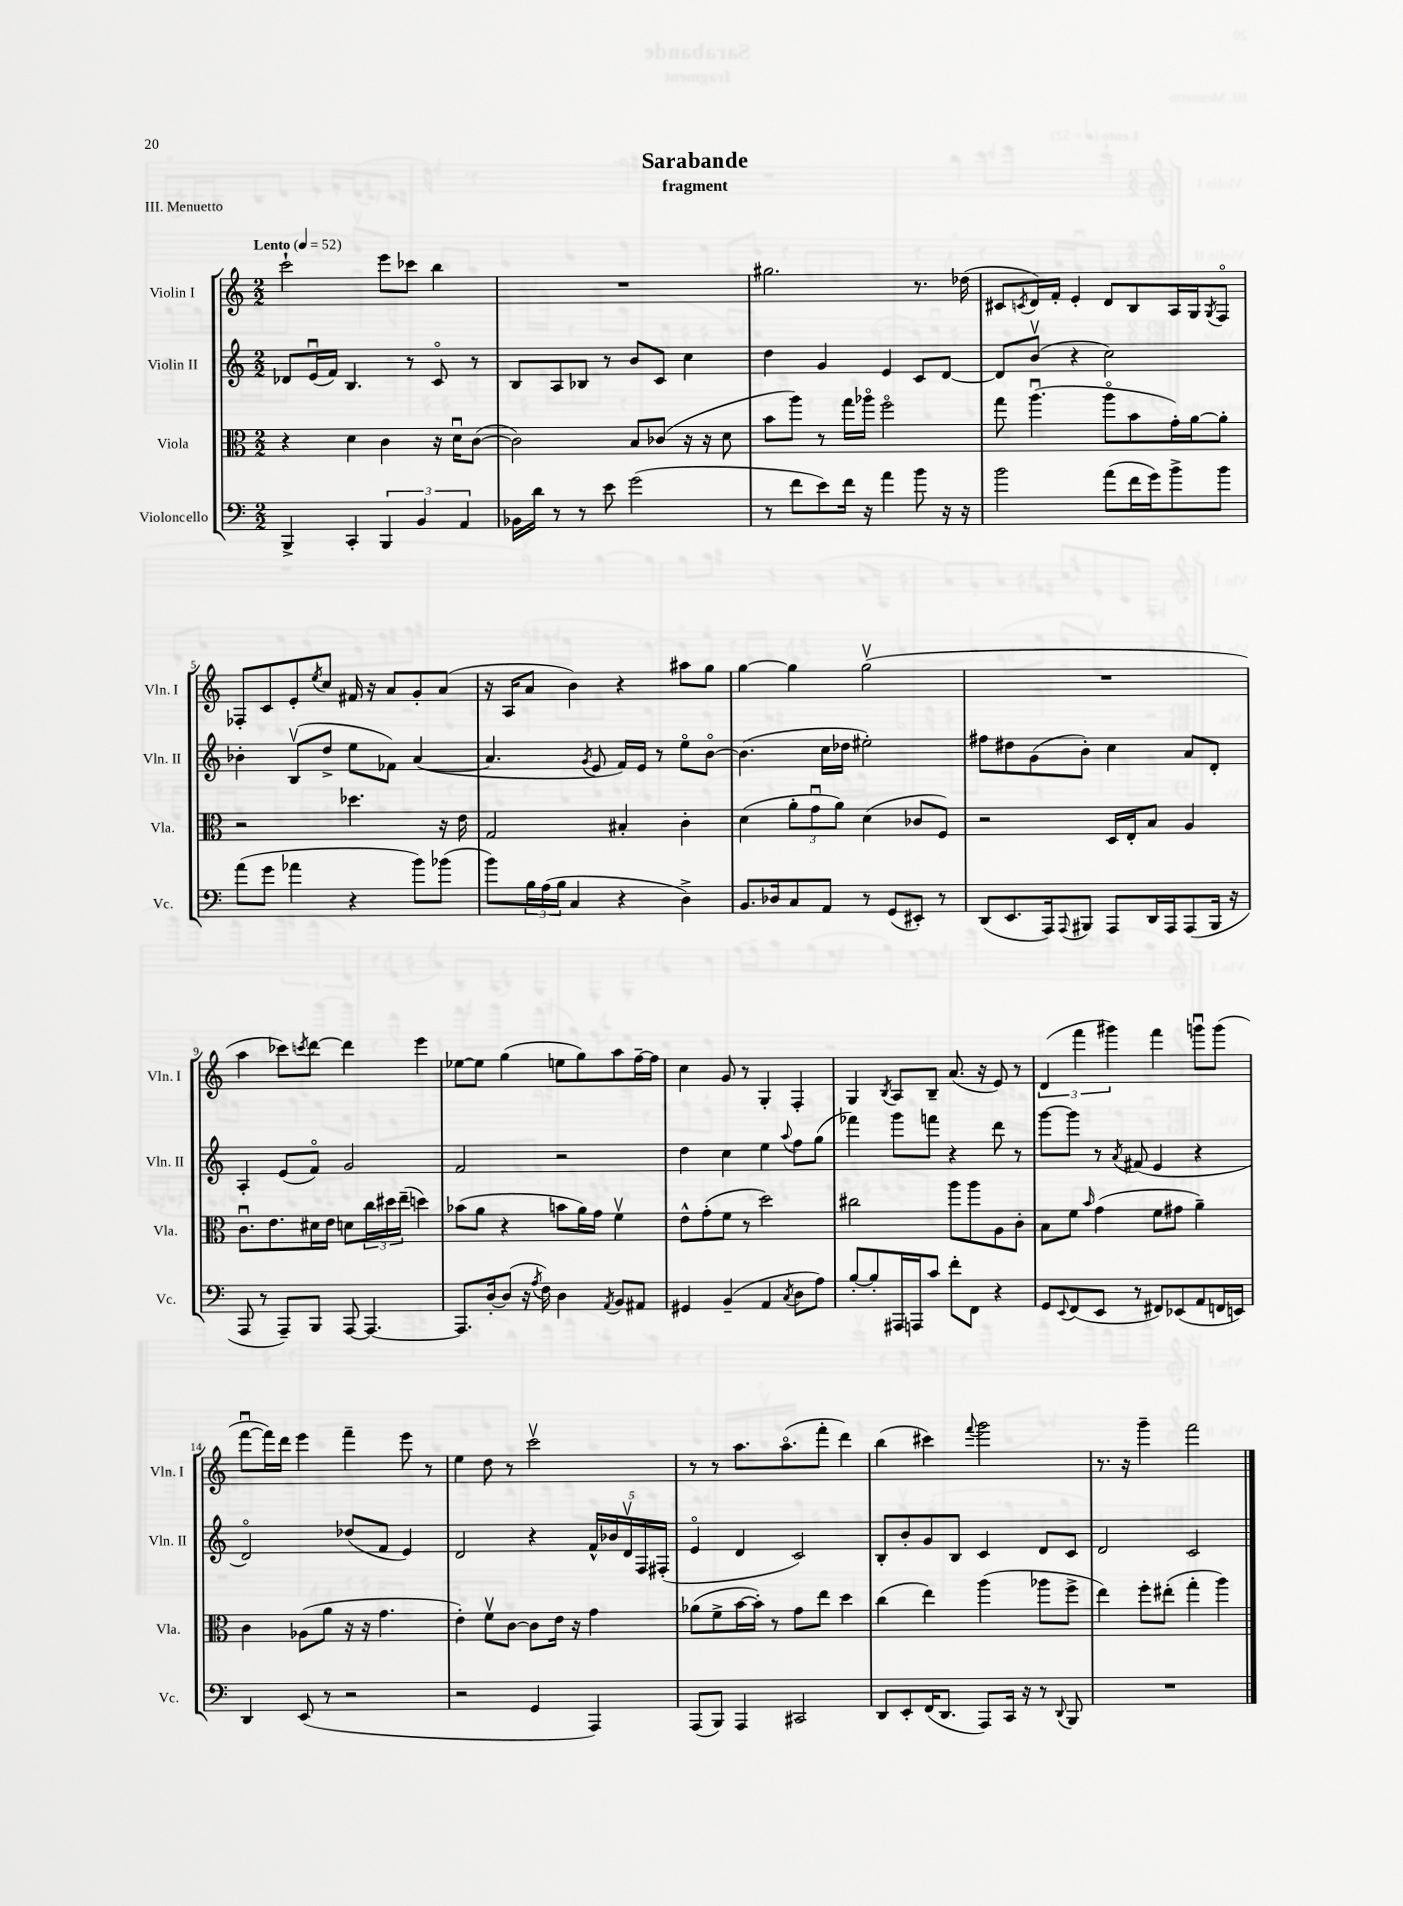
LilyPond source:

\header { title = "Sarabande" subtitle = "fragment" piece = "III. Menuetto" }
<<
\new StaffGroup <<
\new Staff = "s0" \with { instrumentName = "Violin I" shortInstrumentName = "Vln. I" } {
    \clef treble \key c \major \numericTimeSignature \time 2/2 \tempo "Lento" 4 = 52
    c'''2-! e'''8 ces'''8 b''4 |
    R1 |
    gis''2. r8. des''16( |
    cis'8 \acciaccatura { c'8 } d'16) f'16-. e'4-. d'8 b8 a16 g16 \acciaccatura { g8 } f8\flageolet |
    fes8-. c'8 e'8-. \acciaccatura { e''8 } c''8 fis'16 r16 a'8 g'8-. a'8( |
    r16 a16 a'8 b'4) r4 ais''8 g''8 |
    g''4~ g''4 g''2\upbow( |
    R1 |
    a''4 ces'''8) \acciaccatura { c'''8 } d'''8~ d'''4 e'''4 |
    ees''8~ ees''8 g''4( e''8 g''8) a''8 f''16~-- f''16 |
    c''4 g'8 r8 g4-. f4-. |
    g4 \acciaccatura { b8 } a8 b8-- a'8.( r16 e'8) r8 |
    \tuplet 3/2 { d'4( f'''4 gis'''4) } f'''4 g'''8\downbow g'''8( |
    f'''8~\downbow f'''16) d'''16 e'''4 f'''4-- e'''8 r8 |
    e''4 d''8 r8 c'''2\upbow |
    r8 r8 a''8. a''8.\flageolet( f'''8-. d'''4) |
    b''4( cis'''4) \appoggiatura { f'''8 } g'''2 |
    r8. r16 g'''4-- f'''2 \bar "|." |
}
\new Staff = "s1" \with { instrumentName = "Violin II" shortInstrumentName = "Vln. II" } {
    \clef treble \key c \major \numericTimeSignature \time 2/2
    des'8 e'16\downbow( f'16) b4. r8 c'8\flageolet r8 |
    b8 a8 bes8 r8 b'8 c'8 c''4 |
    d''4 g'4 e'4 c'8 d'8~ |
    d'8 b'8\upbow( r4 c''2) |
    bes'4-. b8\upbow( d''8-> e''8 fes'8) a'4~( |
    a'4. \acciaccatura { g'8 } e'8 f'16) e'16 r8 e''8\flageolet b'8~\flageolet |
    b'4.( c''16 des''16 eis''2-.) |
    fis''8 dis''8 g'8( b'8-.) c''4 a'8 d'8-. |
    a4-. e'8( f'8\flageolet) g'2 |
    f'2 r2 |
    d''4 c''4 e''4 \appoggiatura { a''8 } f''8 g''8( |
    fes'''4) g'''8 f'''8 r4 d'''8 r8 |
    g'''8~ g'''8 r8 \acciaccatura { a'8 } fis'8( e'4 r4 |
    d'2\flageolet) des''8( f'8 e'4) |
    d'2 r4 \tuplet 5/4 { f'16-^ bes'16 d'16\upbow f16 fis16-.( } |
    e'4\flageolet d'4 c'2) |
    b8-. b'8-. g'8 b8 c'4 d'8 c'8 |
    d'2 c'2 \bar "|." |
}
\new Staff = "s2" \with { instrumentName = "Viola" shortInstrumentName = "Vla." } {
    \clef alto \key c \major \numericTimeSignature \time 2/2
    r4 d'4 c'4 r16 d'16\downbow c'8~( |
    c'2) b8 ces'8( r16 r16 d'8 |
    b'8 a''8) r8 g''16 aes''16\flageolet f''2\flageolet |
    g''8 a''4.\downbow( a''8\flageolet b'8 g'16-.) a'16~ a'8-. |
    r2 des''4. r16 e'16 |
    g2 bis4-. c'4-. |
    d'4( \tuplet 3/2 { a'8-. g'8\downbow a'8) } d'4( ces'8 f8) |
    r2 d16 e16-. b8 a4 |
    c'8.\downbow e'8. dis'16 e'16 d'8 \tuplet 3/2 { c''16 dis''16 e''16--( } d''4) |
    bes'8( a'8 r4 b'8 a'16) g'16 f'4\upbow |
    e'8-^ g'8-.( f'8 r8 d''2) |
    cis''2 a''8 a''8 a8 c'8-. |
    b8 f'8 \grace { b'16 } g'4( f'8 gis'8 a'4--) |
    c'4 aes8( a'8 r16 r16 g'4. |
    e'4-.) f'8\upbow c'8~ c'8 e'16 r16 g'4 |
    aes'8( f'8-> b'16~ b'16-.) r8 g'8 e''8 d''4 |
    c''4( e''4) a''4( aes''8 f''8-> |
    e''4) f''8-. eis''8-.( g''4-. a''4) \bar "|." |
}
\new Staff = "s3" \with { instrumentName = "Violoncello" shortInstrumentName = "Vc." } {
    \clef bass \key c \major \numericTimeSignature \time 2/2
    b,,4-> c,4-. \tuplet 3/2 { b,,4 b,4 a,4 } |
    bes,16 d'16 r8 r8 e'8 g'2( |
    r8 f'8 e'8) f'16 r16 a'4 b'8 r16 r16 |
    b'2 a'8( f'16 g'16) b'8-> b'8 |
    a'8( g'8 aes'4 r4 b'8) bes'8( |
    b'8) \tuplet 3/2 { b16 a16( b16 } c4 r4 d4->) |
    b,8. des16 c8 a,8 r8 g,8( eis,8-.) r8 |
    d,8( e,8. a,,16) \appoggiatura { a,,8 } bis,,8 a,,8 d,16 a,,16 a,,8( bis,,16 r16 |
    a,,8 r8 a,,8--) b,,8 a,,8~ a,,4.~ |
    a,,8. d16~-. d8( r16 \acciaccatura { a8 } f16) d4 \acciaccatura { a,8 } b,8 ais,8 |
    gis,4 b,4--( a,4 \acciaccatura { c8 } d8 a8) |
    b8~-. b8-. ais,,16 a,,16 c'8 f'8-. f,8 r4 |
    g,8 \appoggiatura { e,8 } f,8( e,8 r8 fis,8) ees,8( a,8 f,16 e,16) |
    d,4 e,8( r8 r2 |
    r2 g,4 a,,4) |
    a,,8( b,,8) a,,4 cis,2 |
    d,8 e,8-. f,16( d,8. a,,8) c,16 r16 r8 \appoggiatura { d,8 } b,,8 |
    R1 \bar "|." |
}
>>
>>
